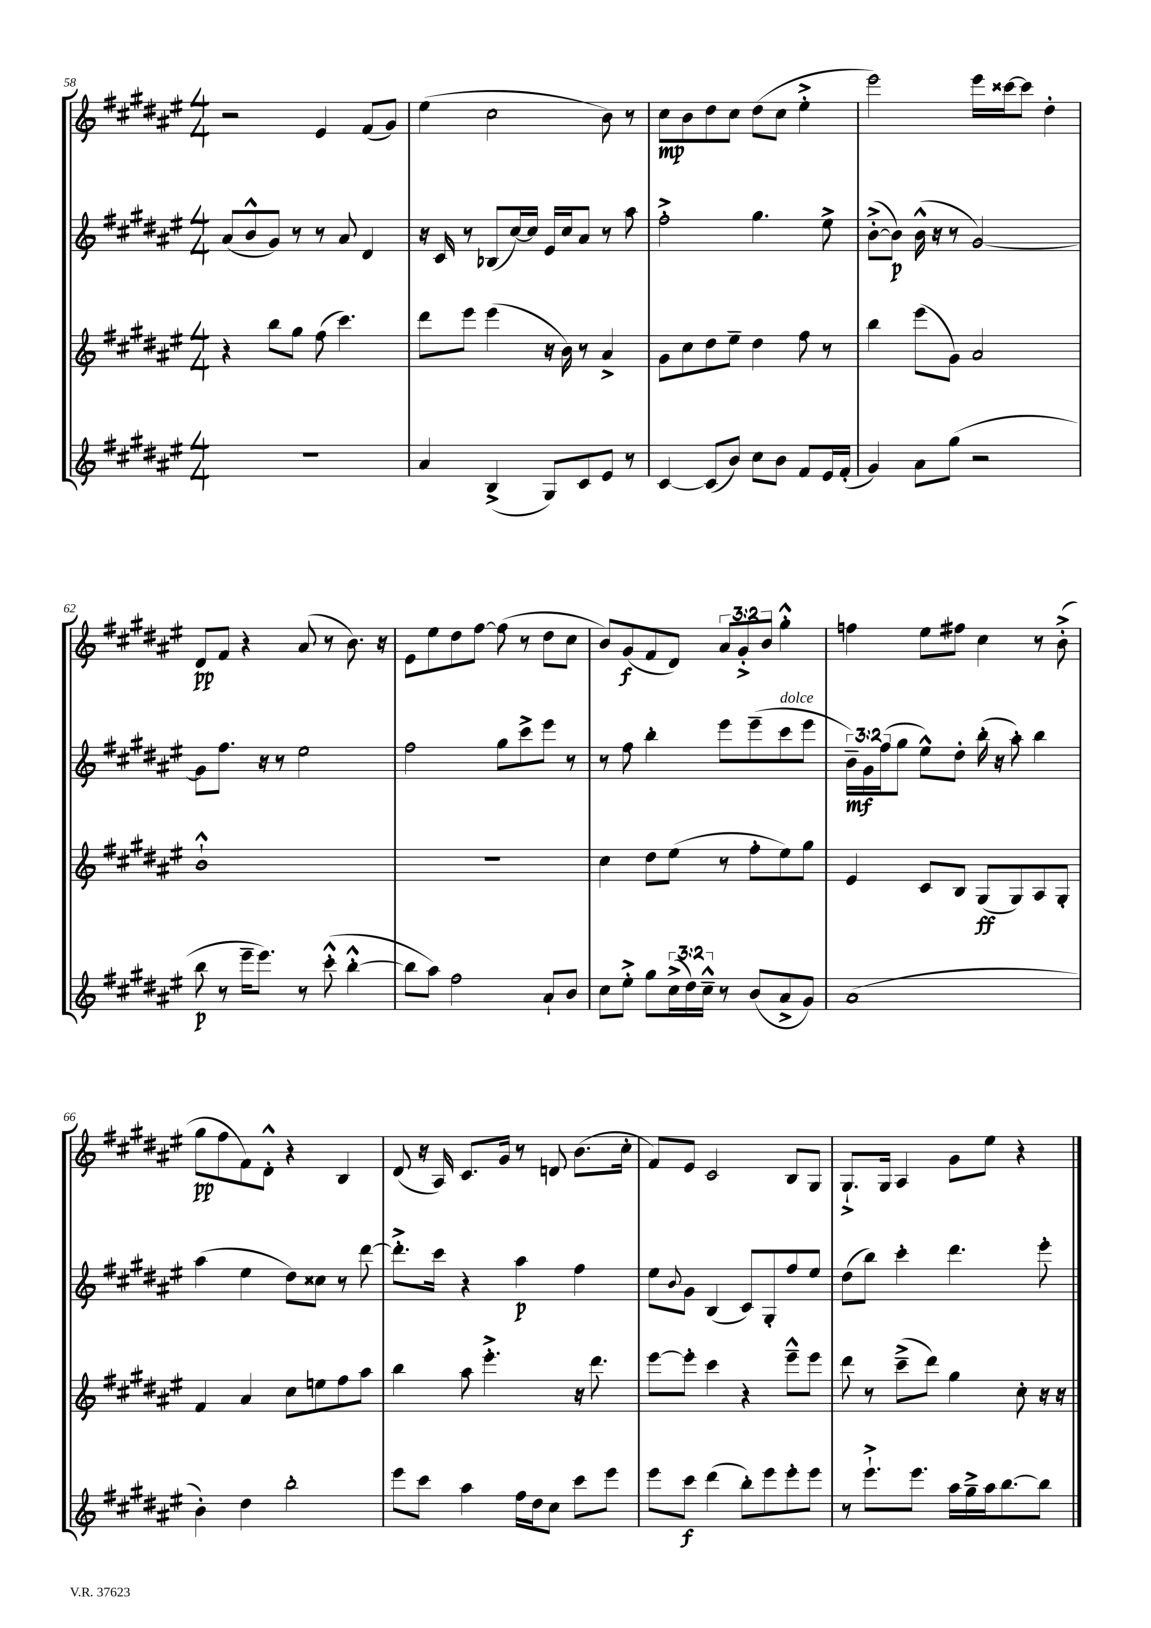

**kern	**dynam	**kern	**dynam	**kern	**dynam	**kern	**dynam
*part4	*part4	*part3	*part3	*part2	*part2	*part1	*part1
*staff4	*staff4	*staff3	*staff3	*staff2	*staff2	*staff1	*staff1
*clefG2	*	*clefG2	*	*clefG2	*	*clefG2	*
*k[f#c#g#d#a#e#]	*	*k[f#c#g#d#a#e#]	*	*k[f#c#g#d#a#e#]	*	*k[f#c#g#d#a#e#]	*
*M4/4	*	*M4/4	*	*M4/4	*	*M4/4	*
=58	=58	=58	=58	=58	=58	=58	=58
1r	.	4r	.	(8a#/L	.	2r	.
.	.	.	.	8b^^/	.	.	.
.	.	8bb\L	.	8g#/J)	.	.	.
.	.	8gg#\J	.	8r	.	.	.
.	.	(8ff#\	.	8r	.	4e#/	.
.	.	4.ccc#\)	.	8a#/	.	.	.
.	.	.	.	4d#/	.	(8f#/L	.
.	.	.	.	.	.	8g#/J)	.
=59	=59	=59	=59	=59	=59	=59	=59
4a#/	.	8ddd#\L	.	16r	.	(4ee#\	.
.	.	.	.	16c#/	.	.	.
.	.	8eee#\J	.	8r	.	.	.
(4B^/	.	(4eee#\	.	(8B-X/L	.	2cc#\	.
.	.	.	.	[16cc#/L)	.	.	.
.	.	.	.	16cc#/JJ]	.	.	.
8G#/L)	.	16r	.	16e#/LL	.	.	.
.	.	16b\)	.	16cc#/J	.	.	.
8c#/	.	8r	.	8a#/J	.	.	.
8e#/J	.	4a#^/	.	8r	.	8b\)	.
8r	.	.	.	8aa#\	.	8r	.
=60	=60	=60	=60	=60	=60	=60	=60
[4c#/	.	8g#\L	.	2ff#'^\	.	8cc#\L	mp
.	.	8cc#\	.	.	.	8b\	.
(8c#/L]	.	8dd#\	.	.	.	8dd#\	.
8b/J)	.	8ee#~\J	.	.	.	8cc#\J	.
8cc#\L	.	4dd#\	.	4.gg#\	.	(8dd#\L	.
8b\J	.	.	.	.	.	8cc#\J	.
8f#/L	.	8ff#\	.	.	.	4ee#'^\	.
16e#/L	.	8r	.	8ee#^\	.	.	.
(16f#'/JJ	.	.	.	.	.	.	.
=61	=61	=61	=61	=61	=61	=61	=61
4g#/)	.	4bb\	.	([8b'^\L	.	2eee#\)	.
.	.	.	.	8b\J])	p	.	.
8a#\L	.	(8eee#\L	.	(16b^^\	.	.	.
.	.	.	.	16r	.	.	.
(8gg#\J	.	8g#\J)	.	8r	.	.	.
2r	.	2a#/	.	[2g#/)	.	16eee#\LL	.
.	.	.	.	.	.	[16ccc##X\J	.
.	.	.	.	.	.	8ccc##\J]	.
.	.	.	.	.	.	4dd#'\	.
!!LO:LB:g=z
=62	=62	=62	=62	=62	=62	=62	=62
8bb\	p	1b`^^	.	8g#\L]	.	8d#/L	pp
8r	.	.	.	8.ff#\J	.	8f#/J	.
16eee#~\KL	.	.	.	.	.	4r	.
8.eee#\J)	.	.	.	16r	.	.	.
.	.	.	.	8r	.	.	.
8r	.	.	.	2ee#\	.	(8a#/	.
(8ccc#'^^\	.	.	.	.	.	8r	.
[4bb'^^\	.	.	.	.	.	8.b\)	.
.	.	.	.	.	.	16r	.
=63	=63	=63	=63	=63	=63	=63	=63
8bb\L]	.	1r	.	2ff#\	.	8e#\L	.
8aa#\J)	.	.	.	.	.	8ee#\	.
2ff#\	.	.	.	.	.	8dd#\	.
.	.	.	.	.	.	[8ff#\J	.
.	.	.	.	8gg#\L	.	(8ff#\]	.
.	.	.	.	8ccc#^\	.	8r	.
8a#`/L	.	.	.	8eee#\J	.	8dd#\L	.
8b/J	.	.	.	8r	.	8cc#\J	.
=64	=64	=64	=64	=64	=64	=64	=64
8cc#\L	.	4cc#\	.	8r	.	8b/L)	.
8ee#'^\J	.	.	.	8ff#\	.	(8g#/	f
8gg#\L	.	8dd#\L	.	4bb'\	.	8f#/	.
(24cc#^\L	.	(8ee#\J	.	.	.	8d#/J)	.
24dd#\)	.	.	.	.	.	.	.
24cc#~^^\JJ	.	.	.	.	.	.	.
8r	.	8r	.	8eee#\L	.	12a#/L	.
.	.	.	.	.	.	12g#'^/	.
(8b/L	.	8ff#'\L	.	(8eee#~\	.	.	.
.	.	.	.	.	.	12b/J	.
!	!	!	!	!LO:TX:a:i:t=dolce	!	!	!
8a#^/	.	8ee#\)	.	8ccc#\	.	4gg#'^^\	.
8g#/J)	.	8gg#\J	.	8eee#\J	.	.	.
=65	=65	=65	=65	=65	=65	=65	=65
(1a#	.	4e#/	.	24b~\LL)	mf	4ffn\	.
.	.	.	.	24g#\	.	.	.
.	.	.	.	(24ff#\J	.	.	.
.	.	.	.	8gg#\J	.	.	.
.	.	8c#/L	.	8ee#^^\L)	.	8ee#\L	.
.	.	8B/J	.	8dd#'\J	.	8ff#X\J	.
.	.	(8G#/L	ff	(16bb'\	.	4cc#\	.
.	.	.	.	16r	.	.	.
.	.	8G#/)	.	8aa#'\)	.	.	.
.	.	8A#/	.	4bb\	.	8r	.
.	.	8G#'/J	.	.	.	(8b'^\	.
!!LO:LB:g=z
=66	=66	=66	=66	=66	=66	=66	=66
4b'\)	.	4f#/	.	(4aa#\	.	8gg#\L	pp
.	.	.	.	.	.	8ff#\	.
4dd#\	.	4a#/	.	4ee#\	.	8f#\)	.
.	.	.	.	.	.	8d#'^^\J	.
2bb'\	.	8cc#\L	.	8dd#\L)	.	4r	.
.	.	8een\	.	8cc##X\J	.	.	.
.	.	8ff#\	.	8r	.	4B/	.
.	.	8aa#\J	.	[8ddd#\	.	.	.
=67	=67	=67	=67	=67	=67	=67	=67
8eee#\L	.	4bb\	.	8.ddd#'^\L]	.	(8d#/	.
8ccc#\J	.	.	.	.	.	16r	.
.	.	.	.	16ccc#\Jk	.	16A#/)	.
4aa#\	.	8aa#\	.	4r	.	8.c#/L	.
.	.	4.eee#'^\	.	.	.	.	.
.	.	.	.	.	.	16g#/Jk	.
16ff#\LL	.	.	.	4aa#\	p	8r	.
16dd#\J	.	.	.	.	.	.	.
8cc#\J	.	.	.	.	.	8dn/	.
8ccc#\L	.	16r	.	4ff#\	.	(8.b\L	.
.	.	8.ddd#\	.	.	.	.	.
8eee#\J	.	.	.	.	.	.	.
.	.	.	.	.	.	16cc#'\Jk	.
=68	=68	=68	=68	=68	=68	=68	=68
8eee#\L	.	[8eee#\L	.	8ee#\L	.	8f#/L)	.
.	.	.	.	8qqb/	.	.	.
8ccc#\J	f	8eee#'\J]	.	8g#\J	.	8e#/J	.
(4ddd#\	.	4ccc#\	.	(4B/	.	2c#/	.
8bb'\L)	.	4r	.	8c#/L)	.	.	.
8eee#\	.	.	.	8G#'/	.	.	.
8eee#'\	.	8eee#~^^\L	.	8ff#/	.	8B/L	.
8eee#\J	.	8eee#\J	.	8ee#/J	.	8G#/J	.
=69	=69	=69	=69	=69	=69	=69	=69
8r	.	8ddd#\	.	(8dd#\L	.	8.G#`^/L	.
8.eee#`^\L	.	8r	.	8bb\J)	.	.	.
.	.	.	.	.	.	16G#/Jk	.
.	.	(8ccc#~^\L	.	4ccc#'\	.	4A#/	.
8.eee#\J	.	.	.	.	.	.	.
.	.	8ddd#\J)	.	.	.	.	.
16aa#\LL	.	4gg#\	.	4.ddd#\	.	8g#\L	.
16gg#~^\	.	.	.	.	.	.	.
16aa#\J	.	.	.	.	.	8ee#\J	.
[8.bb\	.	.	.	.	.	.	.
.	.	8cc#'\	.	.	.	4r	.
8bb\J]	.	16r	.	8eee#'\	.	.	.
.	.	16r	.	.	.	.	.
==	==	==	==	==	==	==	==
*-	*-	*-	*-	*-	*-	*-	*-
